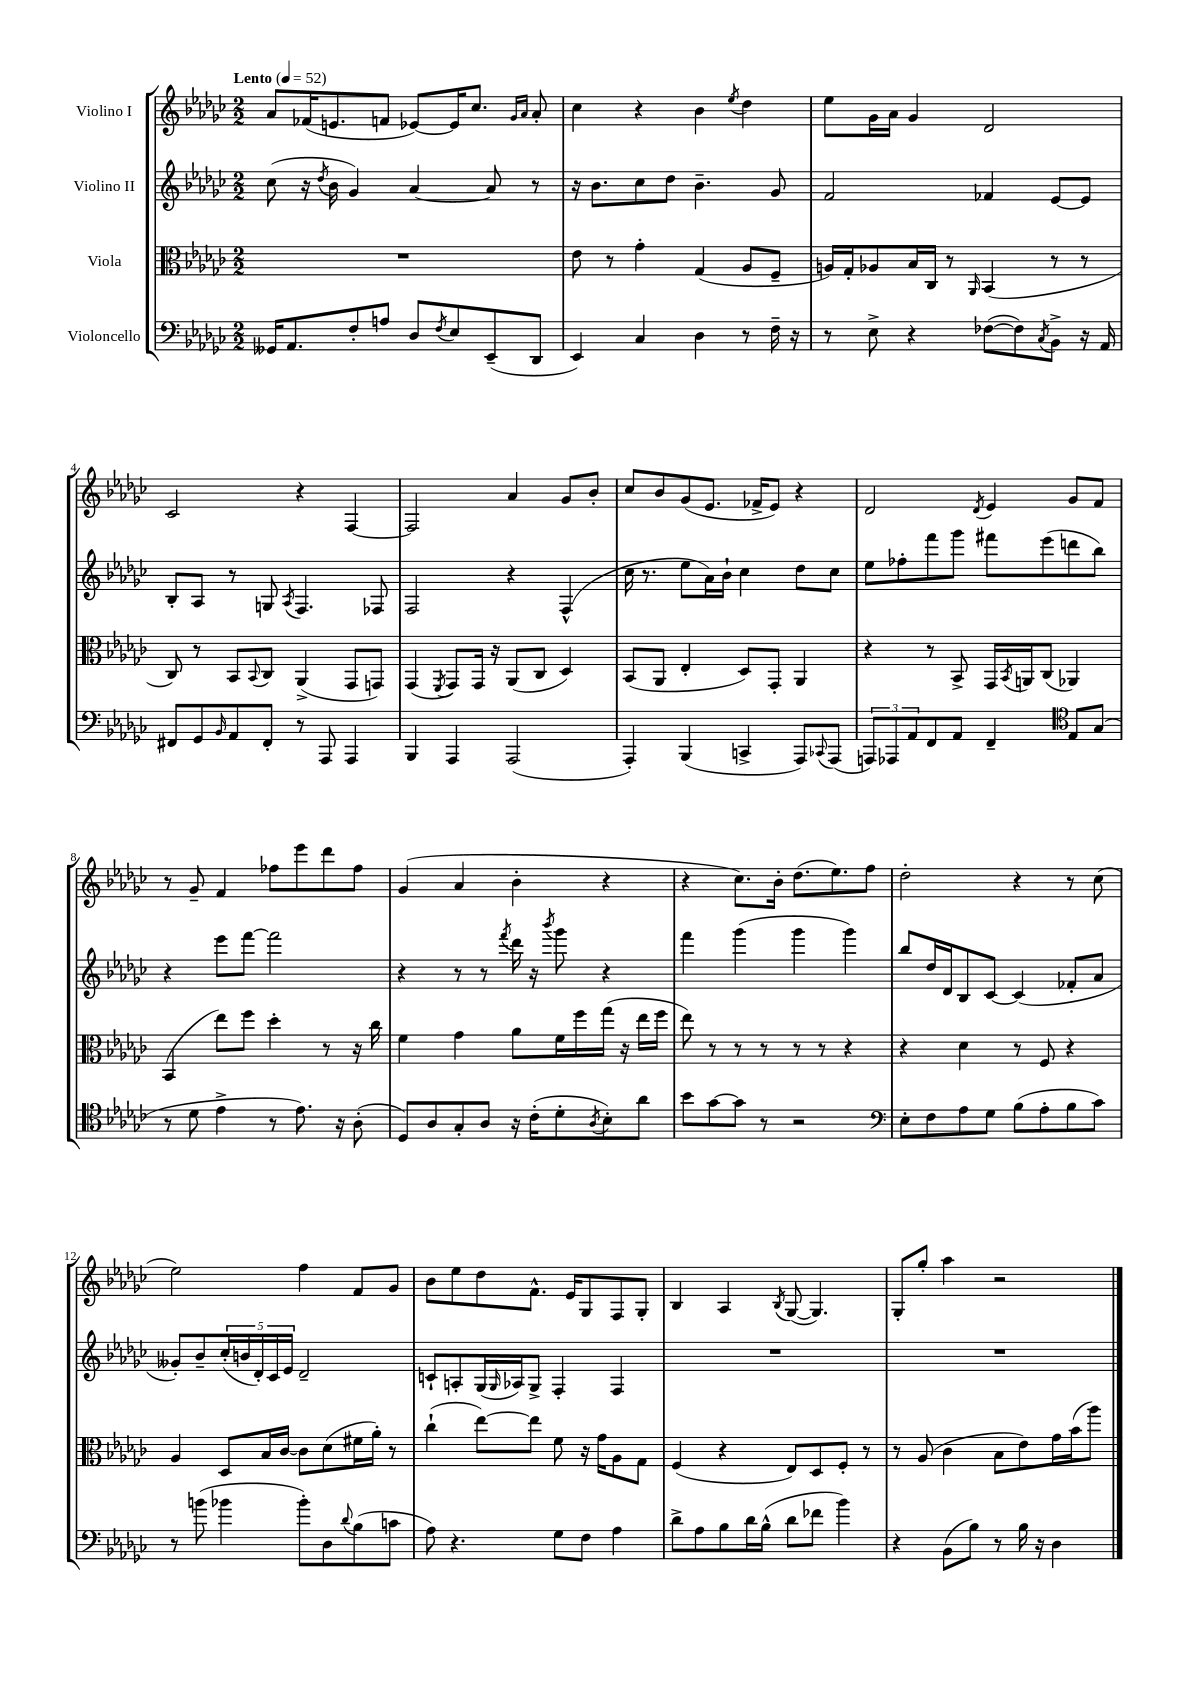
<<
\new StaffGroup <<
\new Staff = "s0" \with { instrumentName = "Violino I" } {
    \clef treble \key ges \major \numericTimeSignature \time 2/2 \tempo "Lento" 4 = 52
    aes'8 fes'16( e'8. f'8 ees'8~) ees'16 ces''8. \grace { ges'16 aes'16 } aes'8-. |
    ces''4 r4 bes'4 \acciaccatura { ees''8 } des''4 |
    ees''8 ges'16 aes'16 ges'4 des'2 |
    ces'2 r4 f4~ |
    f2 aes'4 ges'8 bes'8-. |
    ces''8 bes'8 ges'8( ees'8. fes'16-> ees'8) r4 |
    des'2 \acciaccatura { des'8 } ees'4 ges'8 f'8 |
    r8 ges'8-- f'4 fes''8 ees'''8 des'''8 fes''8 |
    ges'4( aes'4 bes'4-. r4 |
    r4 ces''8.) bes'16-. des''8.( ees''8.) f''8 |
    des''2-. r4 r8 ces''8( |
    ees''2) f''4 f'8 ges'8 |
    bes'8 ees''8 des''8 f'8.-^ ees'16 ges8 f8 ges8-. |
    bes4 aes4 \acciaccatura { bes8 } ges8~( ges4.) |
    ges8-. ges''8-. aes''4 r2 \bar "|." |
}
\new Staff = "s1" \with { instrumentName = "Violino II" } {
    \clef treble \key ges \major \numericTimeSignature \time 2/2
    ces''8( r16 \acciaccatura { des''8 } bes'16 ges'4) aes'4~ aes'8 r8 |
    r16 bes'8. ces''8 des''8 bes'4.-- ges'8 |
    f'2 fes'4 ees'8~ ees'8 |
    bes8-. aes8 r8 g8 \acciaccatura { aes8 } f4. fes8 |
    f2 r4 f4-^( |
    ces''16 r8. ees''8 aes'16) bes'16-! ces''4 des''8 ces''8 |
    ees''8 fes''8-. f'''8 ges'''8 fis'''8 ees'''8( d'''8 bes''8) |
    r4 ees'''8 f'''8~ f'''2 |
    r4 r8 r8 \acciaccatura { f'''8 } des'''16 r16 \acciaccatura { bes'''8 } ges'''8 r4 |
    f'''4 ges'''4( ges'''4 ges'''4) |
    bes''8 des''16 des'16 bes8 ces'8~ ces'4( fes'8-. aes'8 |
    geses'8-.) bes'8-- \tuplet 5/4 { ces''16-.( b'16 des'16-.) ces'16 ees'16 } des'2-- |
    c'8-! a8-. ges16( \grace { ges16 } aes16) ges8-> f4-. f4 |
    R1 |
    R1 \bar "|." |
}
\new Staff = "s2" \with { instrumentName = "Viola" } {
    \clef alto \key ges \major \numericTimeSignature \time 2/2
    R1 |
    ees'8 r8 ges'4-. ges4( aes8 f8-- |
    a16) ges16-. aes8 bes16 ces16 r8 \grace { aes,16 } bes,4( r8 r8 |
    ces8) r8 bes,8 \appoggiatura { bes,8 } ces8 aes,4->( ges,8 g,8) |
    ges,4( \acciaccatura { f,8 } ges,8) ges,16 r16 aes,8( ces8 des4) |
    bes,8( aes,8 ees4-. des8) ges,8-. aes,4 |
    r4 r8 bes,8-> ges,16 \acciaccatura { bes,8 } a,16 ces8( aes,4) |
    bes,4( ees''8) f''8 des''4-. r8 r16 ces''16 |
    f'4 ges'4 aes'8 f'16 f''16 ges''16( r16 ees''16 f''16 |
    ees''8) r8 r8 r8 r8 r8 r4 |
    r4 des'4 r8 f8 r4 |
    aes4 des8 bes16 ces'16~ ces'8 des'8( fis'16 aes'16-.) r8 |
    ces''4-!( ees''8~) ees''8 f'8 r16 ges'16 aes8 ges8 |
    f4( r4 ees8) des8 f8-. r8 |
    r8 aes8( ces'4 bes8 ees'8) ges'16 bes'16( aes''8) \bar "|." |
}
\new Staff = "s3" \with { instrumentName = "Violoncello" } {
    \clef bass \key ges \major \numericTimeSignature \time 2/2
    geses,16 aes,8. f8-. a8 des8 \acciaccatura { f8 } ees8 ees,8--( des,8 |
    ees,4) ces4 des4 r8 f16-- r16 |
    r8 ees8-> r4 fes8~( fes8) \acciaccatura { ces8 } bes,8-> r16 aes,16 |
    fis,8 ges,8 \grace { bes,16 } aes,8 fis,8-. r8 aes,,8 aes,,4 |
    bes,,4 aes,,4 aes,,2( |
    aes,,4-.) bes,,4( c,4-> aes,,8) \appoggiatura { ces,8 } aes,,8( |
    \tuplet 3/2 { a,,8) aes,,8 aes,8 } f,8 aes,8 f,4-- \clef tenor ees8 ges8( |
    r8 des'8 ees'4-> r8 ees'8.) r16 aes8-.( |
    des8) aes8 ges8-. aes8 r16 ces'16-.( des'8-. \acciaccatura { aes8 } bes8-.) aes'8 |
    bes'8 ges'8~ ges'8 r8 r2 |
    \clef bass ees8-. f8 aes8 ges8 bes8( aes8-. bes8 ces'8) |
    r8 b'8( bes'4 bes'8-.) des8 \appoggiatura { des'8 } bes8( c'8 |
    aes8) r4. ges8 f8 aes4 |
    des'8-> aes8 bes8 des'16 bes16-^( des'8 fes'8 bes'4) |
    r4 bes,8( bes8) r8 bes16 r16 des4 \bar "|." |
}
>>
>>
